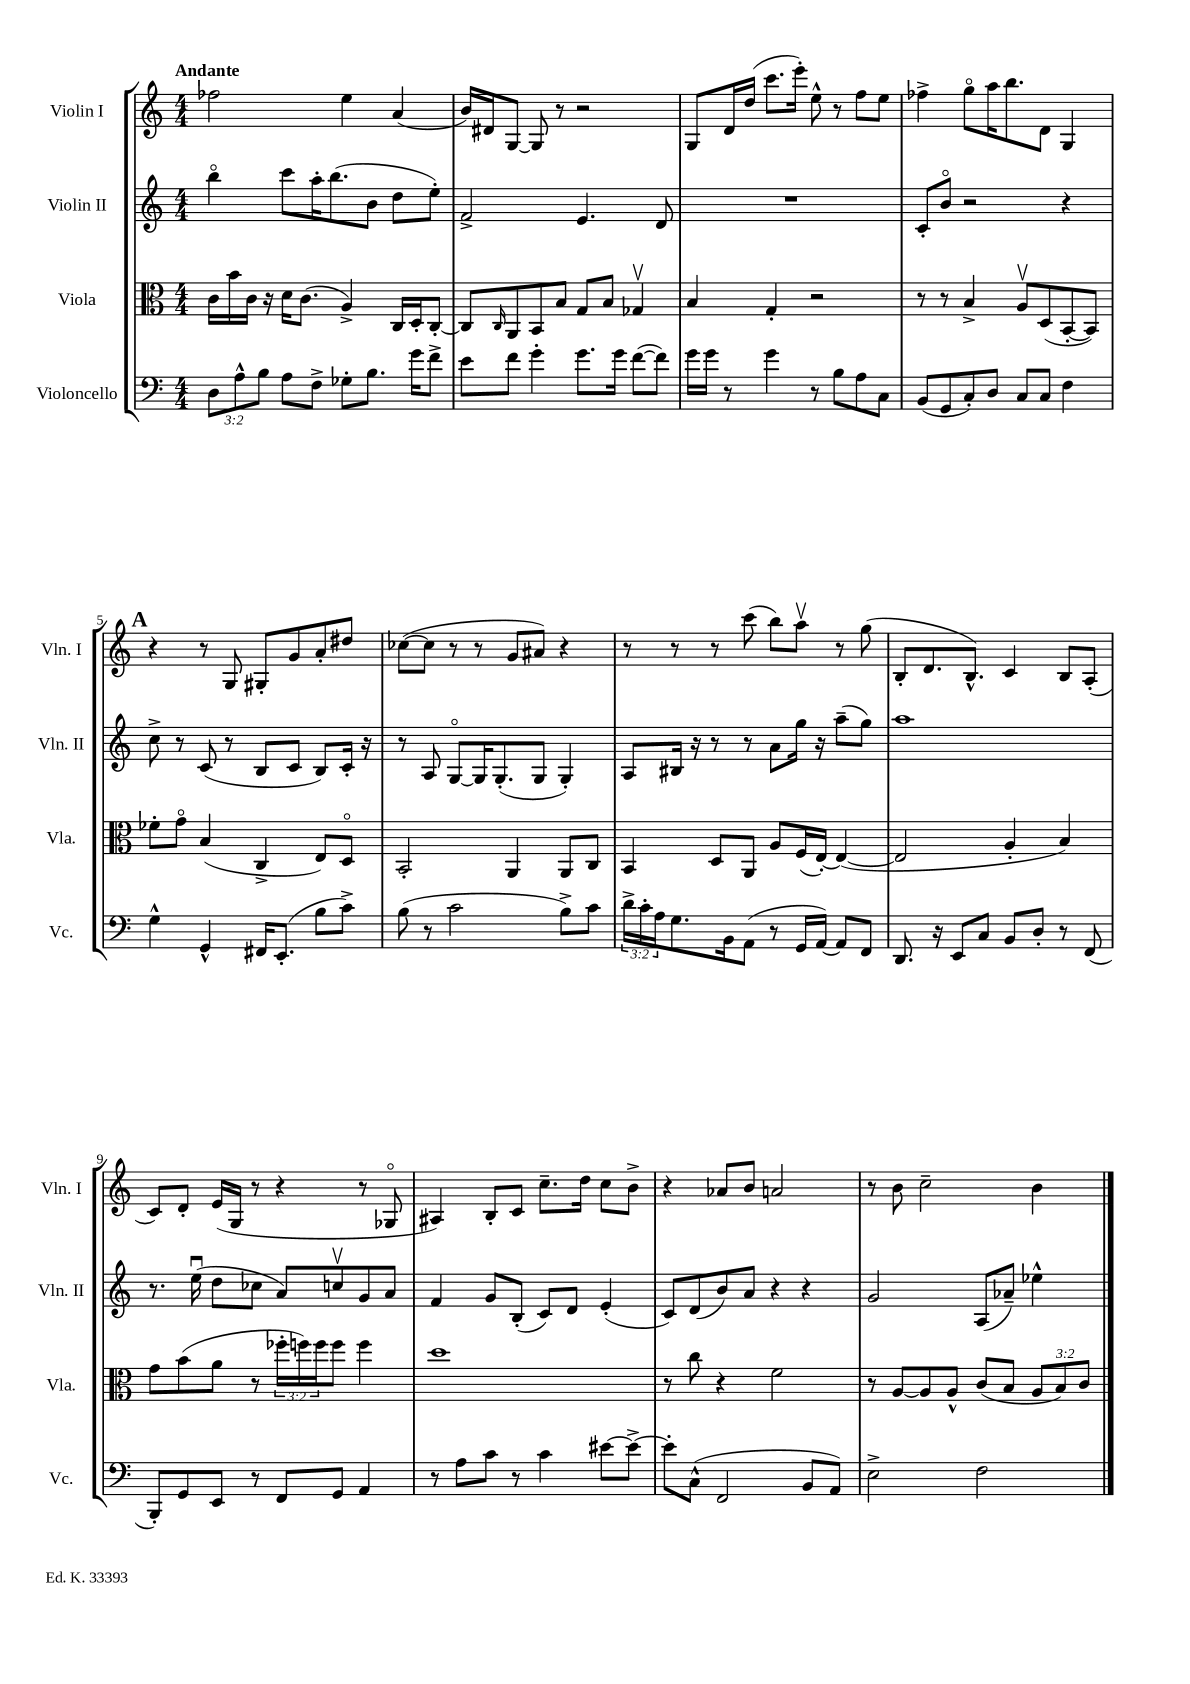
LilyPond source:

<<
\new StaffGroup <<
\new Staff = "s0" \with { instrumentName = "Violin I" shortInstrumentName = "Vln. I" } {
    \clef treble \key c \major \numericTimeSignature \time 4/4 \tempo "Andante"
    fes''2 e''4 a'4( |
    b'16) dis'16 g8~ g8 r8 r2 |
    g8 d'16 d''16( c'''8. e'''16-.) e''8-^ r8 f''8 e''8 |
    fes''4-> g''8\flageolet a''16 b''8. d'8 g4 |
    \mark \markup { \bold "A" } r4 r8 g8 gis8-. g'8 a'8-. dis''8 |
    ces''8~( ces''8 r8 r8 g'8 ais'8) r4 |
    r8 r8 r8 c'''8( b''8) a''8\upbow r8 g''8( |
    b8-. d'8. b8.-^) c'4 b8 a8-.( |
    c'8) d'8-. e'16( g16 r8 r4 r8 ges8\flageolet |
    ais4) b8-. c'8 c''8.-- d''16 c''8 b'8-> |
    r4 aes'8 b'8 a'2 |
    r8 b'8 c''2-- b'4 \bar "|." |
}
\new Staff = "s1" \with { instrumentName = "Violin II" shortInstrumentName = "Vln. II" } {
    \clef treble \key c \major \numericTimeSignature \time 4/4
    b''4\flageolet c'''8 a''16-. b''8.( b'8 d''8 e''8-.) |
    f'2-> e'4. d'8 |
    R1 |
    c'8-. b'8\flageolet r2 r4 |
    \mark \markup { \bold "A" } c''8-> r8 c'8( r8 b8 c'8 b8) c'16-. r16 |
    r8 a8 g8~\flageolet g16 g8.-.( g8 g4-.) |
    a8 bis16 r16 r8 r8 a'8 g''16 r16 a''8--( g''8) |
    a''1 |
    r8. e''16\downbow( d''8 ces''8 a'8) c''8\upbow g'8 a'8 |
    f'4 g'8 b8-.( c'8) d'8 e'4-.( |
    c'8) d'8( b'8) a'8 r4 r4 |
    g'2 a8( aes'8--) ees''4-^ \bar "|." |
}
\new Staff = "s2" \with { instrumentName = "Viola" shortInstrumentName = "Vla." } {
    \clef alto \key c \major \numericTimeSignature \time 4/4 \override Staff.TupletNumber.text = #tuplet-number::calc-fraction-text
    c'16 b'16 c'16 r16 d'16 c'8.( a4->) c16 d16-. c8~-. |
    c8 \grace { c16 } a,8 b,8 b8 g8 b8 ges4\upbow |
    b4 g4-. r2 |
    r8 r8 b4-> a8\upbow d8( b,8~-. b,8) |
    \mark \markup { \bold "A" } fes'8-. g'8\flageolet b4( c4-> e8) d8\flageolet |
    b,2-. a,4 a,8 c8 |
    b,4 d8 a,8 a8 f16( e16~-.) e4~( |
    e2 a4-. b4) |
    g'8 b'8( a'8 r8 \tuplet 3/2 { fes''16-. f''16) f''16 } f''8 f''4 |
    d''1 |
    r8 c''8 r4 f'2 |
    r8 a8~ a8 a8-^ c'8( b8 \tuplet 3/2 { a8 b8) c'8 } \bar "|." |
}
\new Staff = "s3" \with { instrumentName = "Violoncello" shortInstrumentName = "Vc." } {
    \clef bass \key c \major \numericTimeSignature \time 4/4 \override Staff.TupletNumber.text = #tuplet-number::calc-fraction-text
    \tuplet 3/2 { d8 a8-^ b8 } a8 f8-> ges8-. b8. g'16 f'8-> |
    e'8 f'8 g'4-. g'8. g'16 f'8~( f'8) |
    g'16 g'16 r8 g'4 r8 b8 a8 c8 |
    b,8( g,8 c8-.) d8 c8 c8 f4 |
    \mark \markup { \bold "A" } g4-^ g,4-^ fis,16 e,8.-.( b8 c'8->) |
    b8( r8 c'2 b8->) c'8 |
    \tuplet 3/2 { d'16-> c'16-. a16 } g8. b,16 a,8( r8 g,16 a,16~) a,8 f,8 |
    d,8. r16 e,8 c8 b,8 d8-. r8 f,8( |
    b,,8-.) g,8 e,8 r8 f,8 g,8 a,4 |
    r8 a8 c'8 r8 c'4 eis'8~ eis'8~-> |
    eis'8-. c8-^( f,2 b,8 a,8) |
    e2-> f2 \bar "|." |
}
>>
>>
